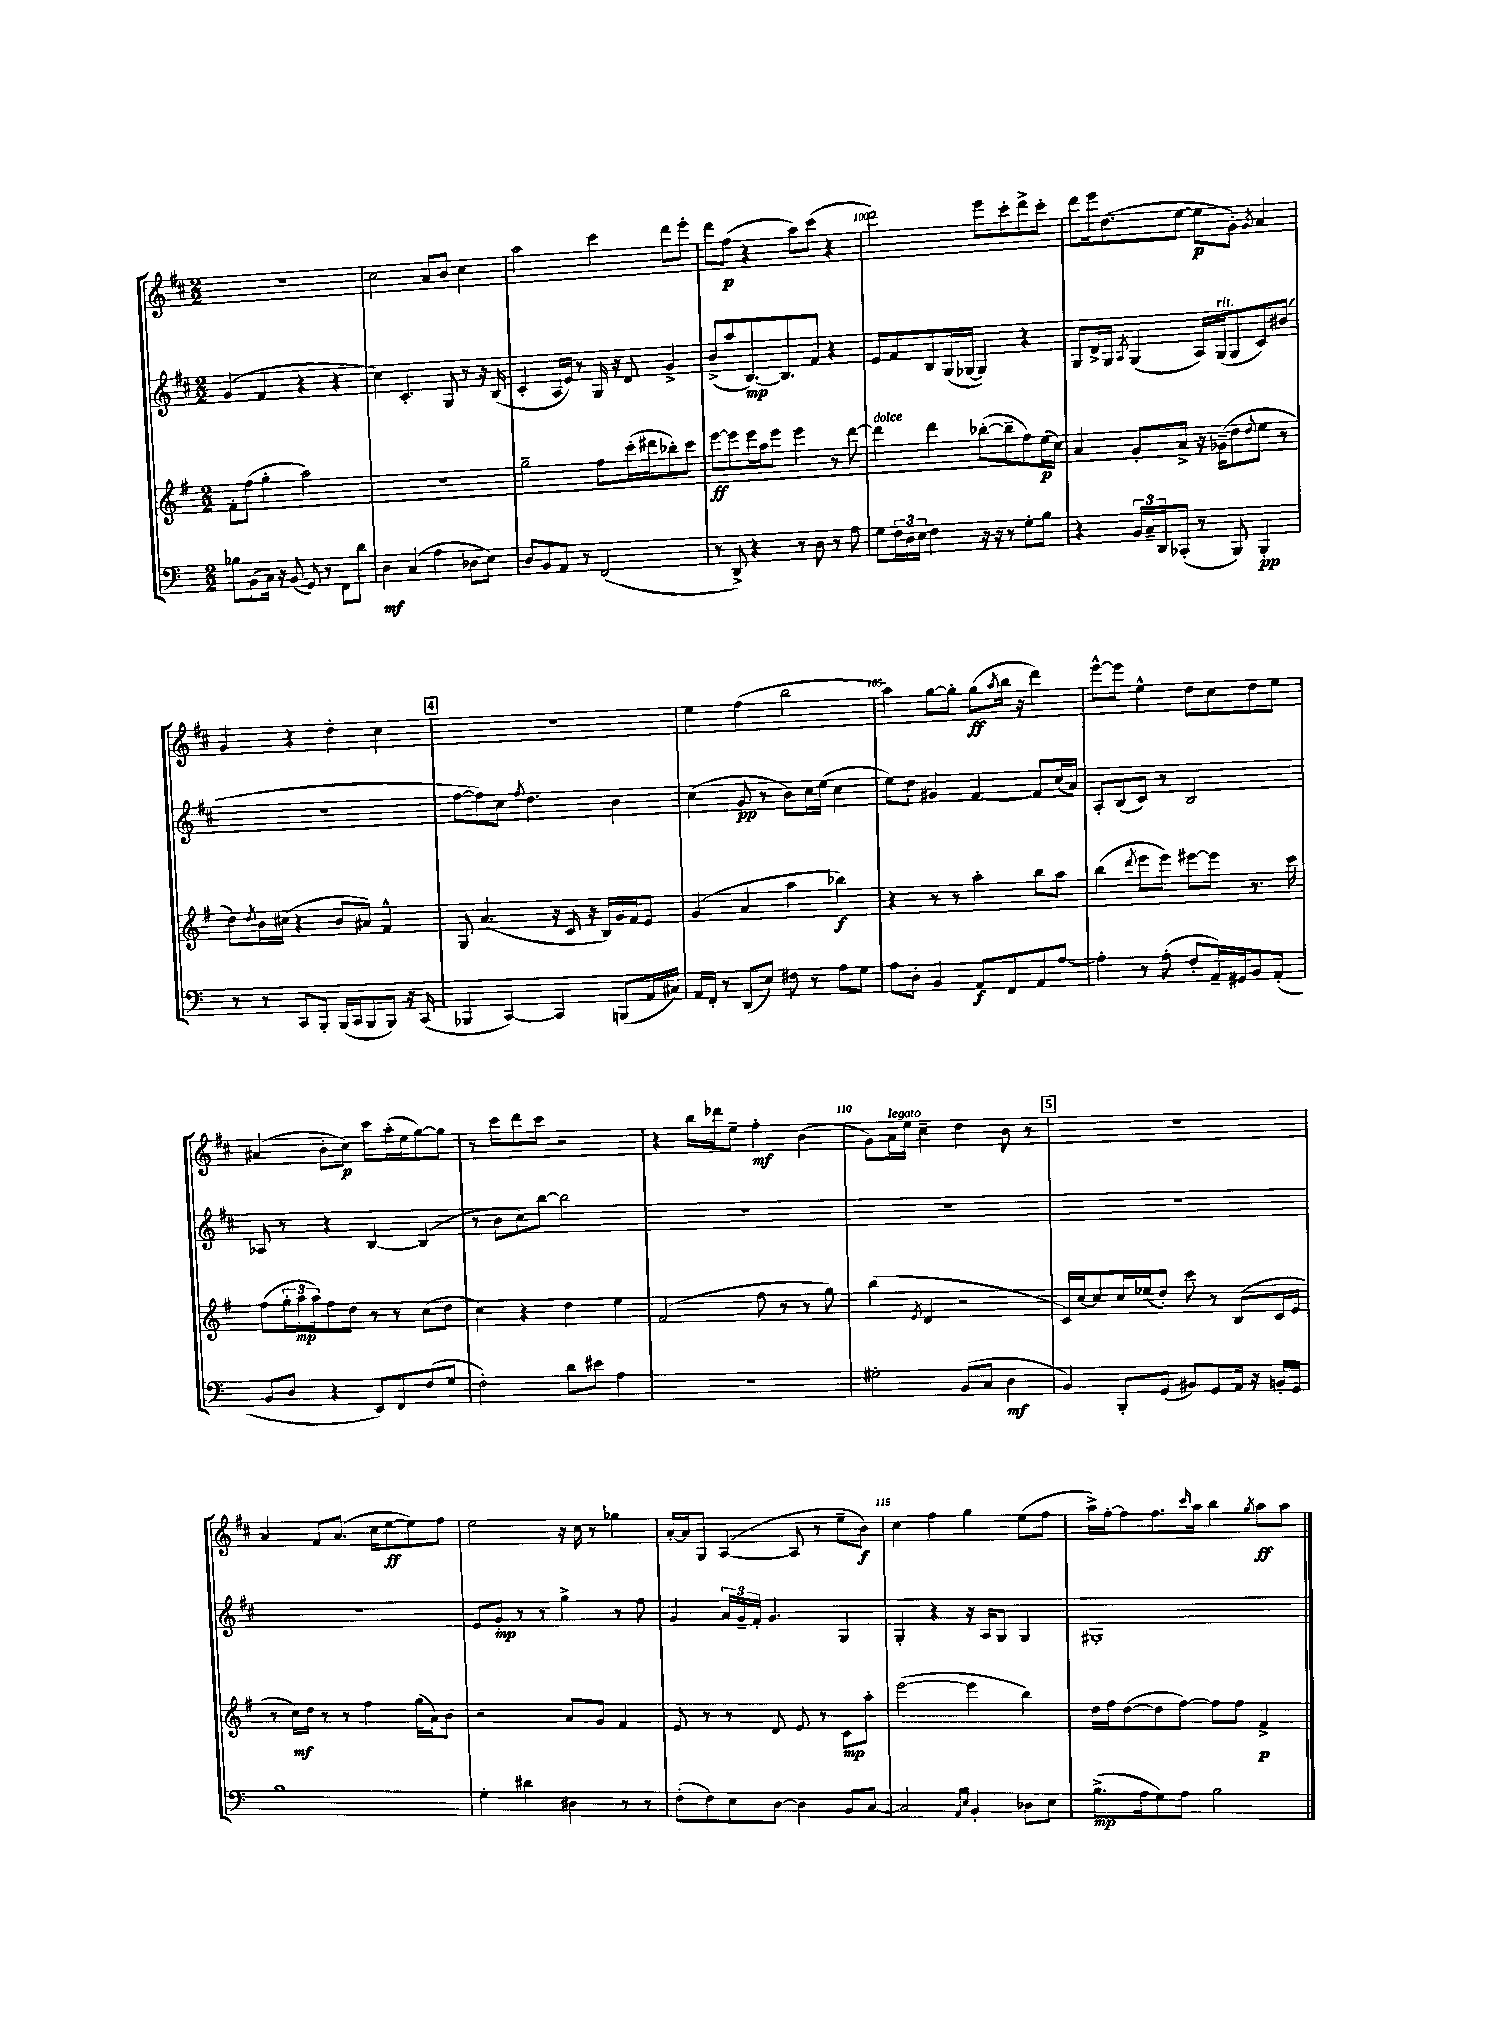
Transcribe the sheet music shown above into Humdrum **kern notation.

**kern	**kern	**kern	**kern
*staff4	*staff3	*staff2	*staff1
*clefF4	*clefG2	*clefG2	*clefG2
*k[]	*k[f#]	*k[f#c#]	*k[f#c#]
*M2/2	*M2/2	*M2/2	*M2/2
8B-\L	8f#'\L	(4g/	1r
(8BB\	(8ff#\J	.	.
16C\Jk)	4gg'\	4f#/	.
16r	.	.	.
(8BB/	.	.	.
8GG/)	2aa\)	4r	.
8r	.	.	.
8FF\L	.	4r	.
8d\J	.	.	.
=	=	=	=
4D\	1r	4cc#\)	2cc#\
(4C/	.	4.c#'/	.
4A\	.	.	8a/L
.	.	8G/	8b/J
8D-\L	.	8r	4cc#\
8E\J)	.	16r	.
.	.	(16B/	.
=	=	=	=
8D/L	2gg~\	4c#'/	2aa\
8BB/	.	.	.
8AA/J	.	16A/LL	.
.	.	16e/JJ)	.
8r	.	8r	.
(2FF/	8ff#\L	16G/	4ccc#\
.	.	16r	.
.	(16ccc'\L	8d/	.
.	16ddd#\J	.	.
.	8bb-'\)	4g^/	8ddd\L
.	8ccc\J	.	8eee'\J
=	=	=	=
8r	[8eee\L	(8b^/L	8ddd\L
8DD^/)	8eee\]	8aa/	(8ff#\J
4r	16eee\L	[8.B/)	4r
.	16aa\J	.	.
.	8eee\J	.	.
.	.	8.B/]	.
8r	4eee\	.	8aa\L)
8D\	.	8f#/J	(8ccc#\J
8r	8r	4r	4r
8A\	[8ddd\	.	.
=	=	=	=
8G\L	4ddd\]	8e/L	2ddd\)
24F\L	.	8f#/	.
24D\	.	.	.
24E\JJ	.	.	.
4F\	4ddd\	8B/	.
.	.	(16G/L	.
.	.	[16G-/JJ	.
16r	([8bb-'\L	4G-/])	8eee\L
16r	.	.	.
8r	8bb-~\]	.	8ccc#'\
8G'\L	8ff#\)	4r	8ddd^\
8B\J	(16ee\L	.	8ccc#'\J
.	16cc\JJ)	.	.
=	=	=	=
4r	4a/	8G/L	8ddd\L
.	.	16d^/L	16eee\k
.	.	16G/JJ	(8.dd\
.	.	8qA/	.
24BB/LL	8g'/L	(4G/	.
24C~/	.	.	.
24DD/J	.	.	.
(8CC-'/J	8a^/J	.	[8ee\J
8r	16r	16A/LL)	8ee\]L
.	(16g-~\LK	(16G/J	.
8BBB/)	8dd\	8G/	8g'\J)
.	8qqdd/	.	8qg/
4BBB'/	8ee\J	8c#/)	4a/
.	8r	(8b#/J	.
=	=	=	=
8r	8dd\L)	1r	4g/
.	8qdd/	.	.
8r	16b\L	.	.
.	(16cc#\JJ	.	.
8CC/L	4r	.	4r
8BBB'/J	.	.	.
(16BBB/LL	8b/L	.	4dd'\
16CC/J	.	.	.
8BBB/	8a#/J)	.	.
8BBB/J)	4f#^^/	.	4cc#\
16r	.	.	.
(16CC/	.	.	.
=	=	=	=
4BBB-/	8G/	[8ff#\L	1r
.	(4.a/	8ff#\])	.
[4CC/)	.	8cc#\J	.
.	.	8qff#/	.
.	.	4.dd\	.
4CC/]	16r	.	.
.	16c/	.	.
.	16r	.	.
.	16B/LL)	.	.
(8BBB/L	16g/	4b\	.
.	16f#/J	.	.
16AA/L	8e/J	.	.
16C#/JJ)	.	.	.
=	=	=	=
16AA/LL	(4g/	(4cc#\	4ee\
16FF'/JJ	.	.	.
8r	.	.	.
(8DD/L	4a/	8g/	(4ff#\
8E/J)	.	8r	.
8F#\	4aa\	8b\L)	2bb\
8r	.	16cc#\L	.
.	.	(16ee\JJ	.
8A\L	4bb-\)	4cc#\	.
8G\J	.	.	.
=	=	=	=
8A\L	4r	8ee\L)	4aa\)
8D'\J	.	8dd\J	.
4BB/	8r	4g#/	[8gg\L
.	8r	.	8gg'\]J
8AA/L	4aa'\	[4f#/	(8gg\L
.	.	.	8qaa/
8FF/	.	.	16bb\Jk
.	.	.	16r
8AA/	8bb\L	8f#/]L	4ddd\)
[8A/J	8aa\J	(16cc#/L	.
.	.	16a/JJ)	.
=	=	=	=
4A'\]	(4bb\	8A'/L	[8eee^^\L
.	.	(8B/	8eee\]J
.	8qddd/	.	.
8r	8eee\L	8c#/J)	4ee^^\
(8A'\	8eee\J)	8r	.
8F'/L	[8eee#\L	2B/	8dd\L
16AA~/L)	8eee#\]J	.	8cc#\
16GG#/J	.	.	.
8BB/	8.r	.	8dd\
(8AA'/J	.	.	8ee\J
.	16ccc\	.	.
=	=	=	=
8BB/L	(8ff#\L	8A-/	(4a#/
8D/J	24gg'\L	8r	.
.	24aa\	.	.
.	24aa\J)	.	.
4r	8ff#\	4r	8b'\L
.	8dd\J	.	8cc#\J)
8EE/L)	8r	[4B/	8ccc#\L
8FF/	8r	.	(16aa'\L
.	.	.	16ee\J
(8F/	(8cc\L	(4B/]	[8gg\)
8G/J	8dd\J	.	8gg\]J
=	=	=	=
2F'\)	4cc\)	8r	8r
.	.	8b\L	8ccc#\L
.	4r	8cc#\)	8ddd\
.	.	[8bb\J	8ccc#\J
8d\L	4dd\	2bb\]	2r
8e#\J	.	.	.
4A\	4ee\	.	.
=	=	=	=
1r	(2f#/	1r	4r
.	.	.	16bb\LL
.	.	.	16ddd-\J
.	.	.	8ee~\J
.	8ff#\	.	4ff#'\
.	8r	.	.
.	8r	.	(4b\
.	8gg\)	.	.
=	=	=	=
2G#'\	(4bb\	1r	8g\L)
.	.	.	16a\L
.	.	.	16ee\JJ
.	8qe/	.	.
.	4d/	.	4cc#~\
(8BB/L	2r	.	4dd\
8C/J	.	.	.
4D\	.	.	8b\
.	.	.	8r
=	=	=	=
4BB/)	16c/LL)	1r	1r
.	[16cc/J	.	.
.	8cc/]	.	.
8BBB'/L	16cc/L	.	.
.	(16ee-/J	.	.
(8GG/J	8dd'/J)	.	.
8BB#/L)	8ccc\	.	.
8GG/	8r	.	.
16AA/Jk	(8B/L	.	.
16r	.	.	.
16BB'/LL	16c/L	.	.
16GG/JJ	16e/JJ	.	.
=	=	=	=
1B	8r	1r	4a/
.	16cc\LL)	.	.
.	16dd\JJ	.	.
.	8r	.	8f#/L
.	8r	.	(8.a/J
.	4ff#\	.	.
.	.	.	16cc#\LK
.	.	.	[8ee\
.	(16gg\LL	.	8ee\])
.	16a\J)	.	.
.	8b\J	.	8ff#\J
=	=	=	=
4G'\	2r	8e/L	2ee\
.	.	8g'/J	.
4d#\	.	8r	.
.	.	8r	.
4D#\	8a/L	4gg^\	16r
.	.	.	16cc#\
.	8g/J	.	8r
8r	4f#/	8r	4gg-\
8r	.	8ff#\	.
=	=	=	=
(8F'\L	8e/	4g/	[16a'/LL
.	.	.	16a/]J
8F\)	8r	.	8G/J
8E\	8r	24a/LL	([4A/
.	.	24g~/	.
.	.	24f#'/JJ	.
[8D\J	8d/	4.g/	.
4D\]	8e/	.	8A/]
.	8r	.	8r
8BB/L	8c\L	4G/	8ee~\L
[8C/J	8aa'\J	.	8b\J)
=	=	=	=
2C/]	([2eee\	4G'/	4cc#\
.	.	4r	4ff#\
16qqAA/LL	.	.	.
16qqE/JJ	.	.	.
4BB'/	4eee\]	16r	4gg\
.	.	16A/LK	.
.	.	8G/J	.
8D-\L	4bb\)	4G/	(8ee\L
8E\J	.	.	8ff#\J
=	=	=	=
(8.B^\L	16dd\LL	1G#'	16aa^\LL)
.	16ff#\J	.	[16ff#'\J
.	([8dd\	.	8ff#\]
16A\k	.	.	.
8G\)	8dd\]	.	8.ff#\
8A\J	[8ff#\J)	.	.
.	.	.	16qqccc#/
.	.	.	16aa\Jk
2B\	8ff#\]L	.	4bb\
.	8ff#\J	.	.
.	.	.	8qgg/
.	4f#^/	.	8aa\L
.	.	.	8aa\J
==	==	==	==
*-	*-	*-	*-
